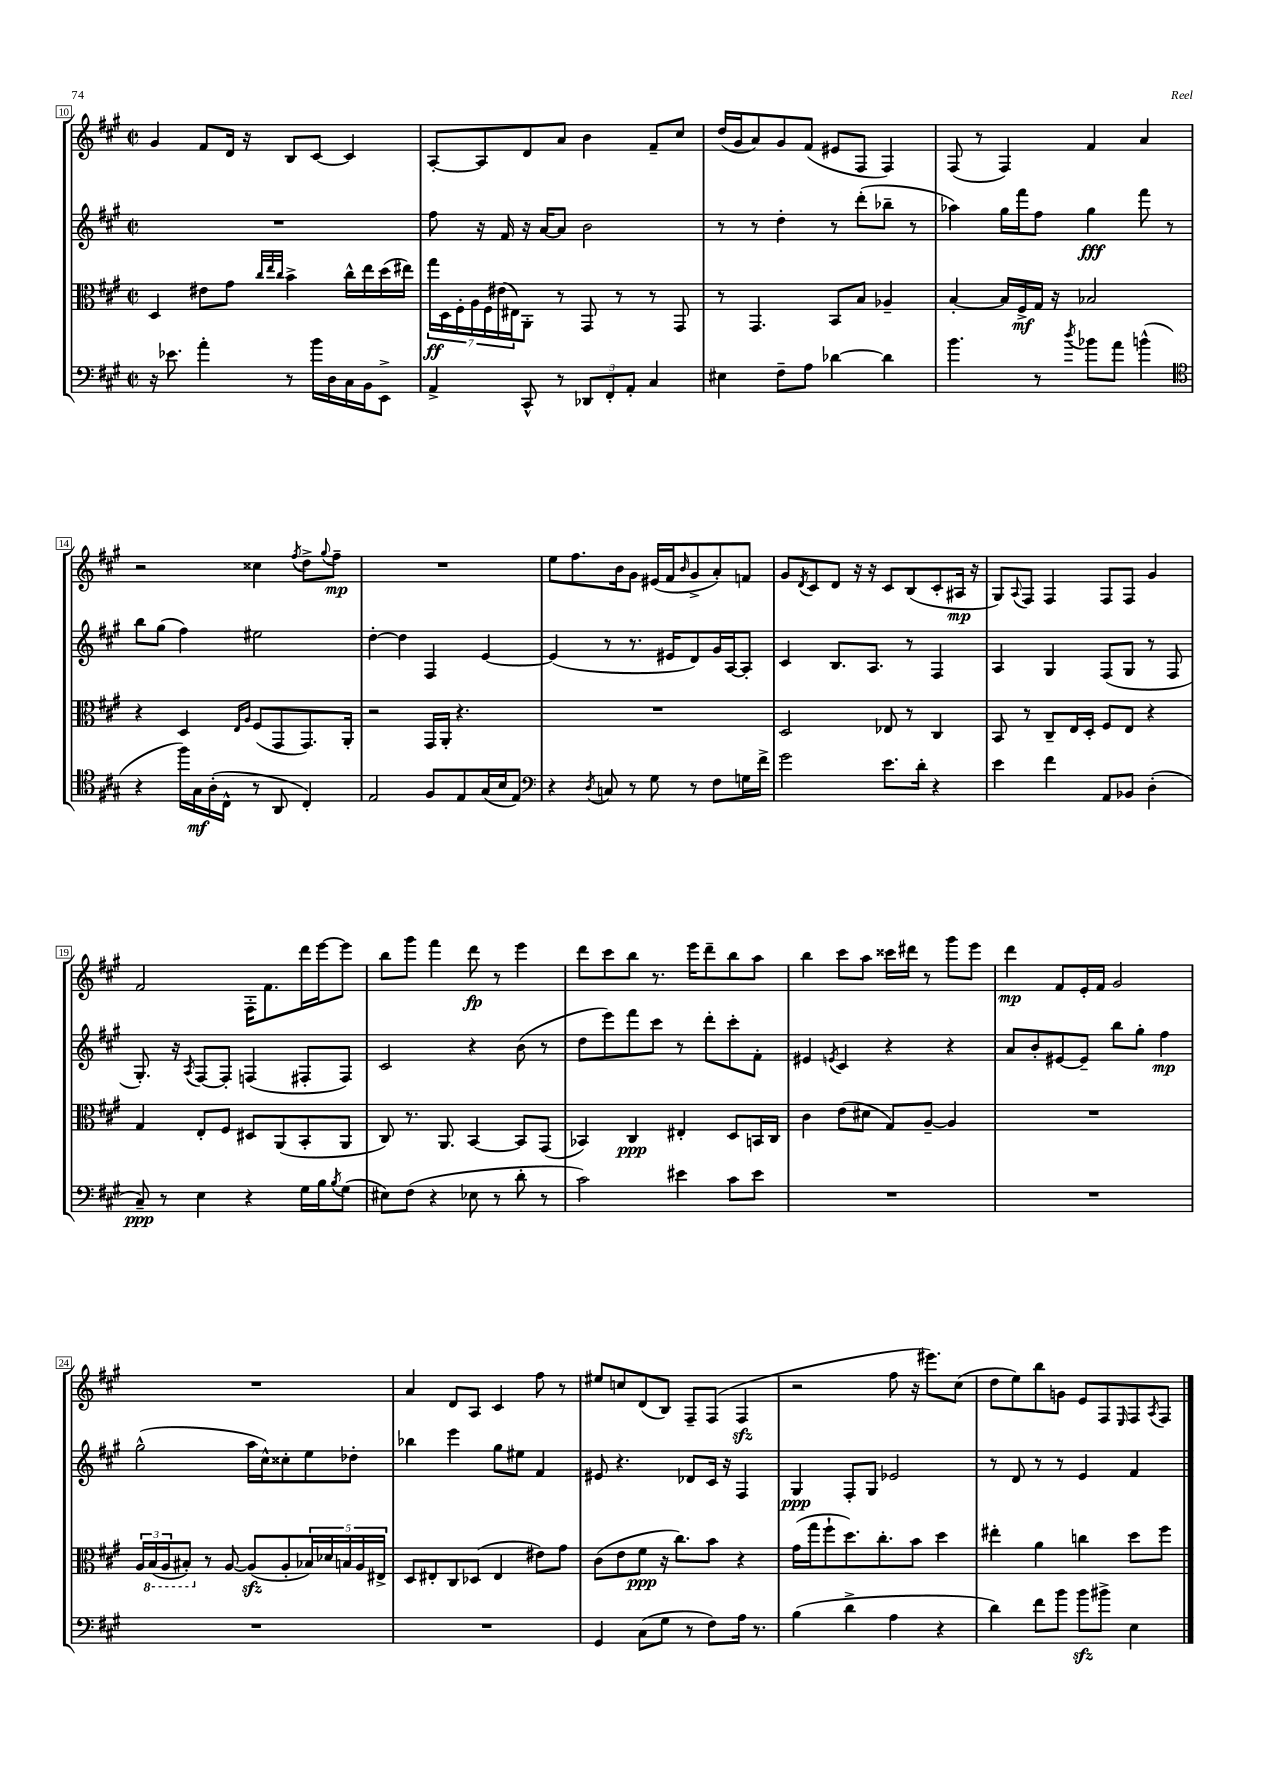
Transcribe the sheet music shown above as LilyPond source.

<<
\new StaffGroup <<
\new Staff = "s0" {
    \clef treble \key a \major \defaultTimeSignature \time 2/2
    gis'4 fis'8 d'16 r16 b8 cis'8~ cis'4 |
    a8~-. a8 d'8 a'8 b'4 fis'8-- cis''8 |
    d''16( gis'16 a'8) gis'8 fis'8( eis'8 fis8 fis4) |
    fis8( r8 fis4) fis'4 a'4 |
    r2 cisis''4 \acciaccatura { fis''8 } d''8-> \appoggiatura { gis''8 } fis''8--\mp |
    R1 |
    e''8 fis''8. b'16 gis'8 eis'16( fis'16 \grace { b'16 } gis'8-> a'8-.) f'8 |
    gis'8 \acciaccatura { d'8 } cis'8 d'8 r16 r16 cis'8 b8( cis'8-. ais16\mp r16 |
    gis8) \appoggiatura { a8 } fis8 fis4 fis8 fis8 gis'4 |
    fis'2 fis16-. fis'8. d'''16 e'''16~ e'''8 |
    b''8 gis'''8 fis'''4 d'''8\fp r8 e'''4 |
    d'''8 cis'''8 b''8 r8. e'''16 d'''8-- b''8 a''8 |
    b''4 cis'''8 a''8 cisis'''16 dis'''16 r8 gis'''8 e'''8 |
    d'''4\mp fis'8 e'16-. fis'16 gis'2 |
    R1 |
    a'4 d'8 a8 cis'4 fis''8 r8 |
    eis''8 c''8 d'8( b8) fis8-- fis8( fis4\sfz |
    r2 fis''8 r16 eis'''8.) cis''8( |
    d''8 e''8) b''8 g'8 e'8 fis8 \grace { e16 } fis8 \acciaccatura { a8 } fis8 \bar "|." |
}
\new Staff = "s1" {
    \clef treble \key a \major \defaultTimeSignature \time 2/2
    R1 |
    fis''8 r16 fis'16 r16 a'16~ a'8 b'2 |
    r8 r8 d''4-. r8 d'''8-.( bes''8-- r8 |
    aes''4) gis''16 fis'''16 fis''8 gis''4\fff fis'''8 r8 |
    b''8 gis''8( fis''4) eis''2 |
    d''4~-. d''4 fis4 e'4~ |
    e'4( r8 r8. eis'16 d'8) gis'16 a16~ a8-. |
    cis'4 b8. a8. r8 fis4 |
    a4 gis4 fis8( gis8 r8 fis8 |
    gis8.-.) r16 \acciaccatura { a8 } fis8~ fis8-. f4( fis8-. fis8) |
    cis'2 r4 b'8( r8 |
    d''8 e'''8) fis'''8 cis'''8 r8 d'''8-. cis'''8-. fis'8-. |
    eis'4 \acciaccatura { e'8 } cis'4 r4 r4 |
    a'8 b'8-. eis'8~ eis'8-- b''8 gis''8-. fis''4\mp |
    gis''2-^( a''16 cis''16-^) cisis''8-. e''8 des''8-. |
    bes''4 e'''4 gis''8 eis''8 fis'4 |
    eis'8 r4. des'8 cis'16 r16 fis4 |
    gis4\ppp fis8-. gis8 ees'2 |
    r8 d'8 r8 r8 e'4 fis'4 \bar "|." |
}
\new Staff = "s2" {
    \clef alto \key a \major \defaultTimeSignature \time 2/2
    d4 eis'8 gis'8 \grace { cis''32 e''32 cis''32 } b'4-> cis''16-^ e''16 d''16( eis''16) |
    \tuplet 7/4 { gis''16\ff d16 fis16-. a16 fis16 eis'16( eis16) } a,8-. r8 gis,8 r8 r8 gis,8 |
    r8 gis,4. b,8 b8 aes4-- |
    b4~-. b16 fis16->\mf gis16 r16 bes2 |
    r4 d4 \grace { e16 a16 } fis8( gis,8 gis,8.) a,16-. |
    r2 gis,16 a,16-. r4. |
    R1 |
    d2 ees8 r8 cis4 |
    b,8 r8 cis8-- e16 d16-. fis8 e8 r4 |
    gis4 e8-. fis8 dis8 a,8( b,8-. a,8 |
    cis8) r8. a,8. b,4~ b,8 gis,8( |
    bes,4) cis4\ppp eis4-. d8 b,16 cis16 |
    cis'4 e'8( dis'8 gis8) a8~-- a4 |
    R1 |
    \tuplet 3/2 { a16 \ottava #-1 b,16( a,16 } bis,8-.) \ottava #0 r8 a8~ a8\sfz( a8-. \tuplet 5/4 { bes16) des'16 b16 a16 eis16-> } |
    d8 eis8-. cis8 des8( eis4 eis'8) gis'8 |
    cis'8( e'8 fis'8\ppp r16 cis''8.) b'8 r4 |
    gis'16( gis''16 fis''8-! d''8.) cis''8.-. b'8 d''4 |
    eis''4-. a'4 c''4 d''8 fis''8 \bar "|." |
}
\new Staff = "s3" {
    \clef bass \key a \major \defaultTimeSignature \time 2/2
    r16 ees'8. a'4-. r8 b'16 d16 cis16 b,16 e,8-> |
    a,4-> cis,8-^ r8 \tuplet 3/2 { des,8 fis,8-. a,8-. } cis4 |
    eis4 fis8-- a8 des'4~ des'4 |
    b'4. r8 \acciaccatura { d''8 } bes'8 a'8 b'4-^( |
    \clef tenor r4 fis''16) gis16\mf a16-.( cis16-^ r8 a,8 cis4-.) |
    e2 fis8 e8 gis16( b16 e8) |
    \clef bass r4 \acciaccatura { d8 } c8 r8 gis8 r8 fis8 g16 fis'16-> |
    gis'2 e'8. d'16-. r4 |
    e'4 fis'4 a,8 bes,8 d4-.( |
    cis8--\ppp) r8 e4 r4 gis16 b16 \acciaccatura { b8 } gis8( |
    eis8) fis8( r4 ees8 r8 d'8-. r8 |
    cis'2) eis'4 cis'8 eis'8 |
    R1 |
    R1 |
    R1 |
    R1 |
    gis,4 cis8( gis8 r8 fis8) a16 r8. |
    b4( d'4-> a4 r4 |
    d'4) fis'8 b'8 b'8\sfz bis'8-> e4 \bar "|." |
}
>>
>>
\layout { \context { \Score currentBarNumber = #10 \override BarNumber.stencil = #(make-stencil-boxer 0.1 0.3 ly:text-interface::print) } }
